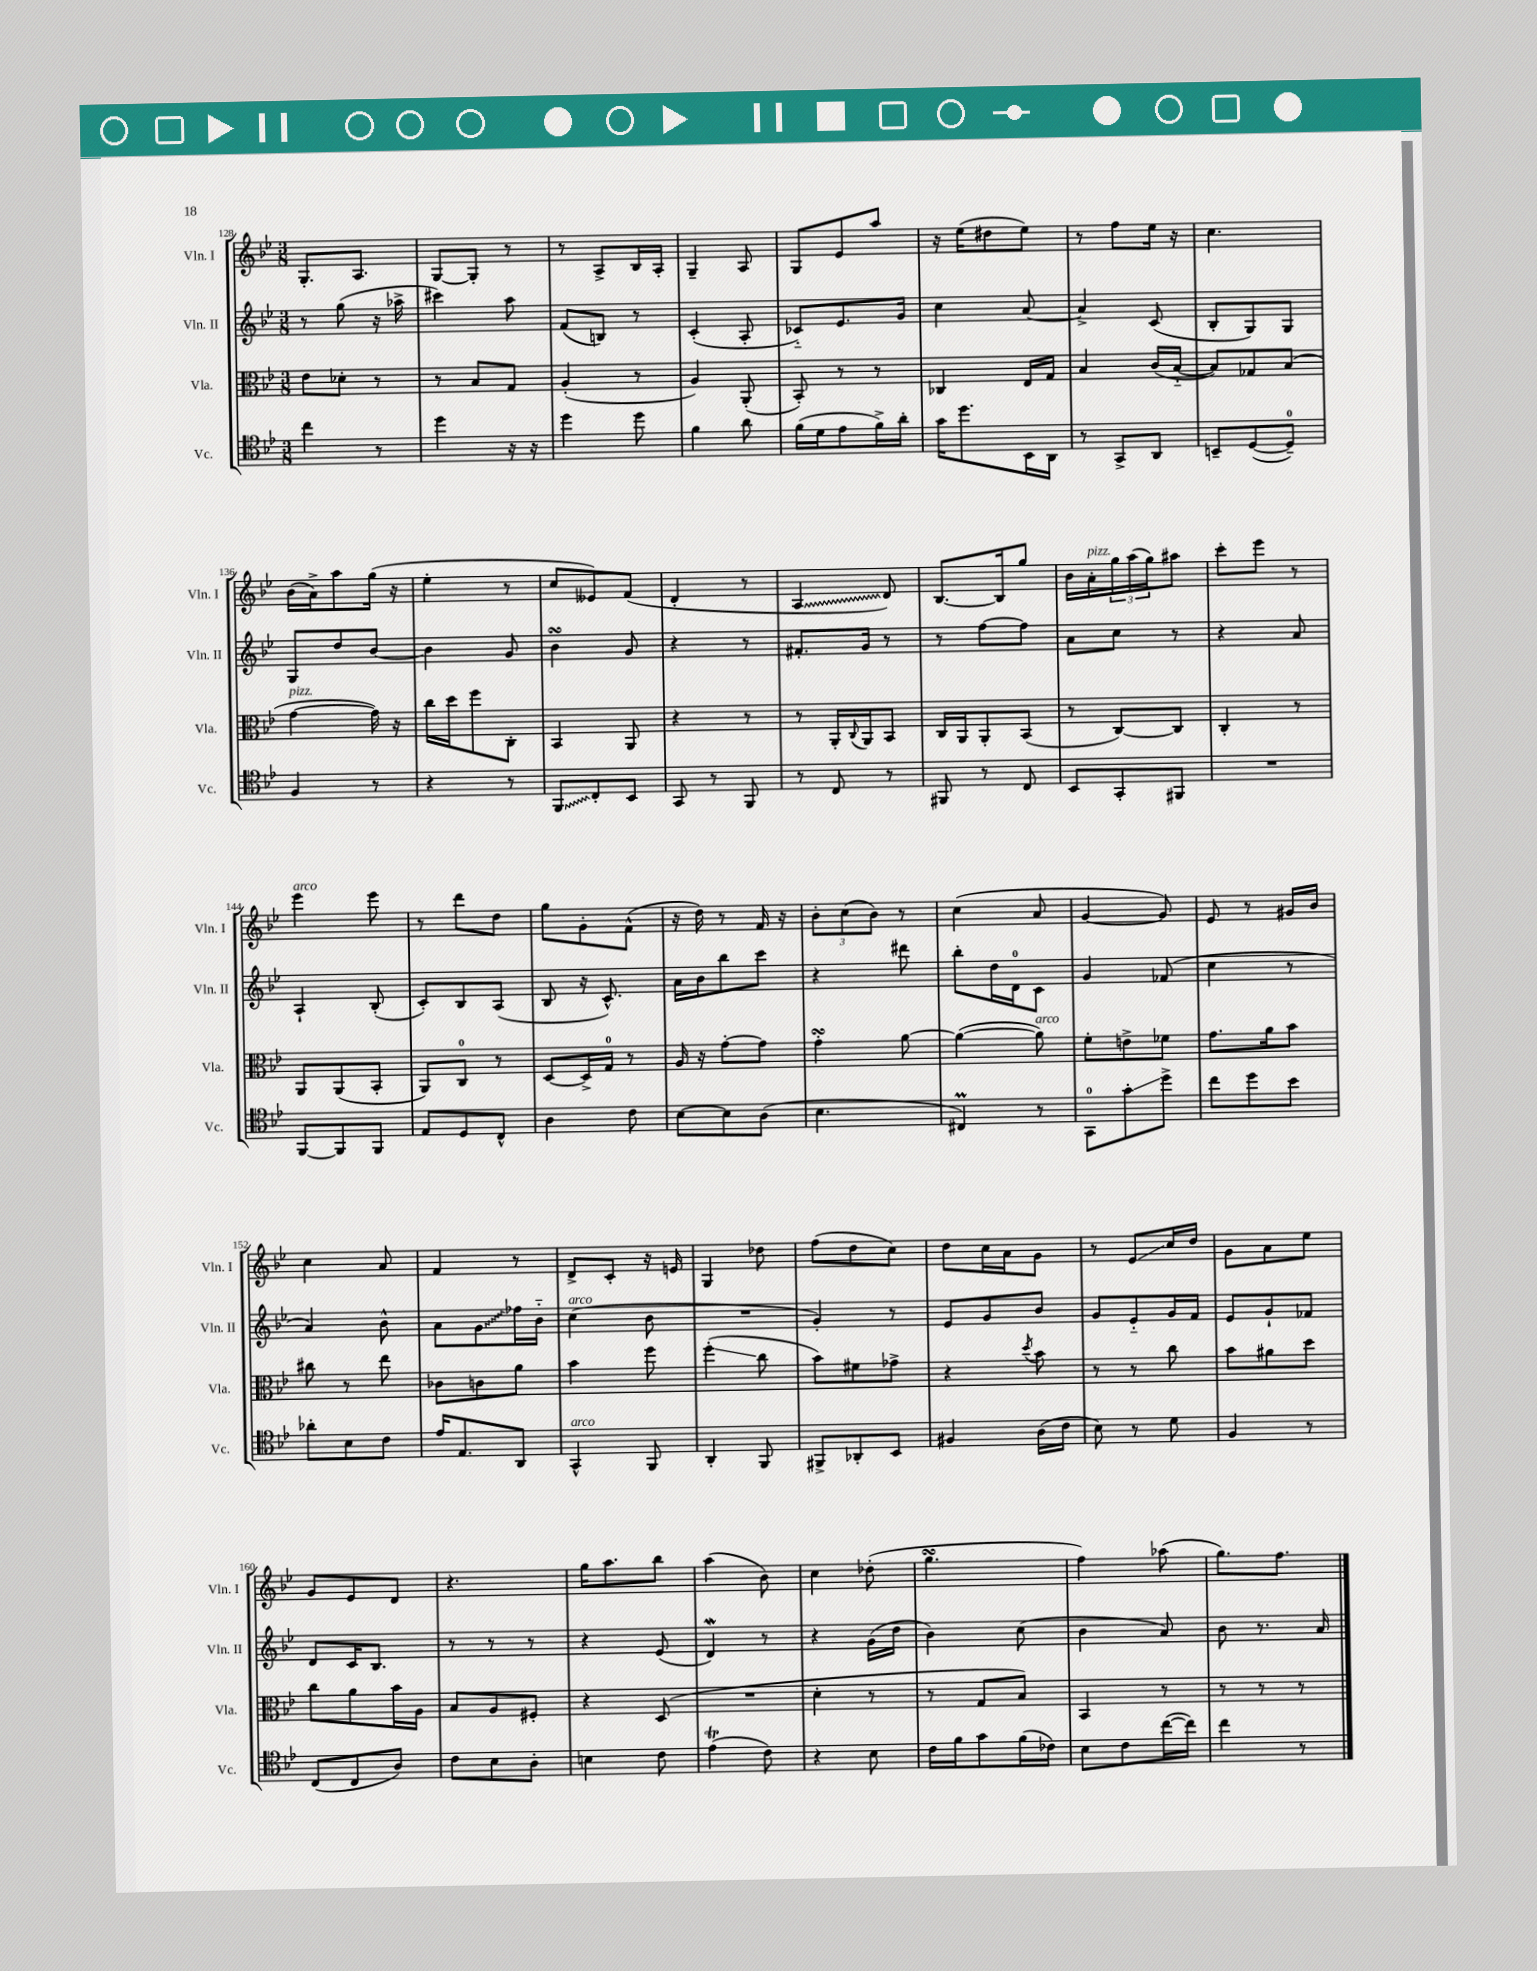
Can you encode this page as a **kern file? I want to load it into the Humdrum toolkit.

**kern	**kern	**kern	**kern
*staff4	*staff3	*staff2	*staff1
*clefC4	*clefC3	*clefG2	*clefG2
*k[b-e-]	*k[b-e-]	*k[b-e-]	*k[b-e-]
*M3/8	*M3/8	*M3/8	*M3/8
4cc	8e-	8r	8.G'
.	8d-'	(8gg	.
.	.	.	8.A
8r	8r	16r	.
.	.	16aa-^	.
=	=	=	=
4dd	8r	4ccc#)	[8G
.	8B-	.	8G']
16r	8G	8aa	8r
16r	.	.	.
=	=	=	=
4dd	(4A'	(8f	8r
.	.	8B)	8A^
8dd	8r	8r	16B-
.	.	.	16A'
=	=	=	=
4f	4A)	(4c'	4G~
8a	(8AA'	8A'	8A
=	=	=	=
(16f	8BB-')	8c-'~)	8G
16d	.	.	.
8e-	8r	8.e-	8e-
16f^)	8r	.	8aa
16a'	.	16g	.
=	=	=	=
16g	4C-	4cc	16r
8.dd	.	.	(16ee-
.	.	.	8dd#
16BB-	16E-	[8a	8ee-)
16AA	16G	.	.
=	=	=	=
8r	4B-	4a^]	8r
8GG^	.	.	8ff
8AA	(16c	(8c	16ee-
.	[16B-'~	.	16r
=	=	=	=
8BB~	8B-])	8B-'	4.cc
([8D	8G-	8G)	.
8D~])	(8B-	8G	.
=	=	=	=
4F	[4g	8G	(16b-
.	.	.	16a^)
.	.	8dd	8aa
8r	16g])	[8b-	(16gg
.	16r	.	16r
=	=	=	=
4r	16cc	4b-]	4ee-'
.	16dd	.	.
.	8ff	.	.
8r	8C'	8g	8r
=	=	=	=
8FF	4BB-	4b-	8cc
8C'	.	.	8e--)
8BB-	8AA	8g	(8f
=	=	=	=
8GG	4r	4r	4d'
8r	.	.	.
8FF	8r	8r	8r
=	=	=	=
8r	8r	8.f#'	4A
8C	16AA'	.	.
.	8qqC	.	.
.	16AA	16g	.
8r	8BB-	8r	8d)
=	=	=	=
8FF#	16C	8r	[8.B-
.	16AA	.	.
8r	8AA'	[8ff	.
.	.	.	16B-]
8C	(8BB-	8ff]	8gg
=	=	=	=
8BB-	8r	8a	16b-
.	.	.	16a'
8GG'	[8C)	8cc	24gg
.	.	.	(24aa
.	.	.	24gg)
8FF#	8C]	8r	8aa#
=	=	=	=
4.r	4C'	4r	8ccc'
.	.	.	8eee-
.	8r	8a	8r
=	=	=	=
[8FF	8AA	4A`	4eee-
8FF]	(8AA	.	.
8FF	8BB-'	(8B-'	8eee-
=	=	=	=
8E-	8AA)	8c')	8r
8D	8C	8B-	8ddd
8C^^	8r	(8A	8dd
=	=	=	=
4A	[8D	8B-	8gg
.	16D^]	16r	8g'
.	16G	8.c^^)	.
8c	8r	.	(8f^^
=	=	=	=
[8B-	16A	16a	16r
.	16r	16b-	16dd)
8B-]	[8g'	8bb-	8r
(8A	8g]	8ccc	16f
.	.	.	16r
=	=	=	=
4.B-	4g'	4r	12b-'
.	.	.	(12cc
.	.	.	12b-)
.	[8a	8ddd#	8r
=	=	=	=
4C#)	(4a_	8bb-'	(4cc
.	.	16dd	.
.	.	16d	.
8r	8a])	8c	8a
=	=	=	=
8GG	8f'	4g	[4g
8g'	8e^	.	.
8dd^	8f-	(8f-	8g])
=	=	=	=
8cc	8.g	4cc	8e-
8dd	.	.	8r
.	16a	.	.
8b-	8b-	8r	16g#
.	.	.	16b-
=	=	=	=
8a-'	8cc#	4a)	4cc
8B-	8r	.	.
8c	8ee-	8b-^^	8a
=	=	=	=
16e-	8c-	8a	4f
8.E-	.	.	.
.	8c	8g	.
8AA	8a	16ff-	8r
.	.	16b-'~	.
=	=	=	=
4GG^^	4b-	(4cc	8d^
.	.	.	8c'
8FF	8ff	8b-	16r
.	.	.	16e
=	=	=	=
4AA'	(4ff'	4.r	4G
8FF	8cc	.	8dd-
=	=	=	=
8FF#^	8b-)	4g')	(8ff
8AA-'	8f#	.	8dd
8BB-	8g-^	8r	8cc)
=	=	=	=
4F#	4r	8e-	8dd
.	.	8g	16cc
.	.	.	16a
.	8qdd	.	.
(16A	8b-	8b-	8g
16c	.	.	.
=	=	=	=
8B-)	8r	8g	8r
8r	8r	8e-'~	8e-
8d	8cc	16g	16cc
.	.	16f	16dd
=	=	=	=
4F	8b-	8e-	8g
.	8a#	8g`	8a
8r	8dd	8f-	8ee-
=	=	=	=
(8C	8cc	8d	8g
8C	8a	16c	8e-
.	.	8.B-	.
8A)	16b-	.	8d
.	16A	.	.
=	=	=	=
8c	8B-	8r	4.r
8B-	8A	8r	.
8A'	8F#'	8r	.
=	=	=	=
4B	4r	4r	16gg
.	.	.	8.aa
8c	(8D	(8e-	8bb-
=	=	=	=
(4e-	4.r	4d)	(4aa
8c)	.	8r	8b-)
=	=	=	=
4r	4d'	4r	4cc
8B-	8r	(16g	(8dd-'
.	.	16dd	.
=	=	=	=
16c	8r	4b-)	4.gg
16f	.	.	.
8g	8G	.	.
(16f	8B-)	(8cc	.
16c-)	.	.	.
=	=	=	=
8B-	4BB-	4b-	4ff)
8c	.	.	.
([16cc	8r	8a)	(8aa-
16cc])	.	.	.
=	=	=	=
4cc	8r	8b-	8.gg)
.	8r	8.r	.
.	.	.	8.ff
8r	8r	.	.
.	.	16a	.
==	==	==	==
*-	*-	*-	*-
